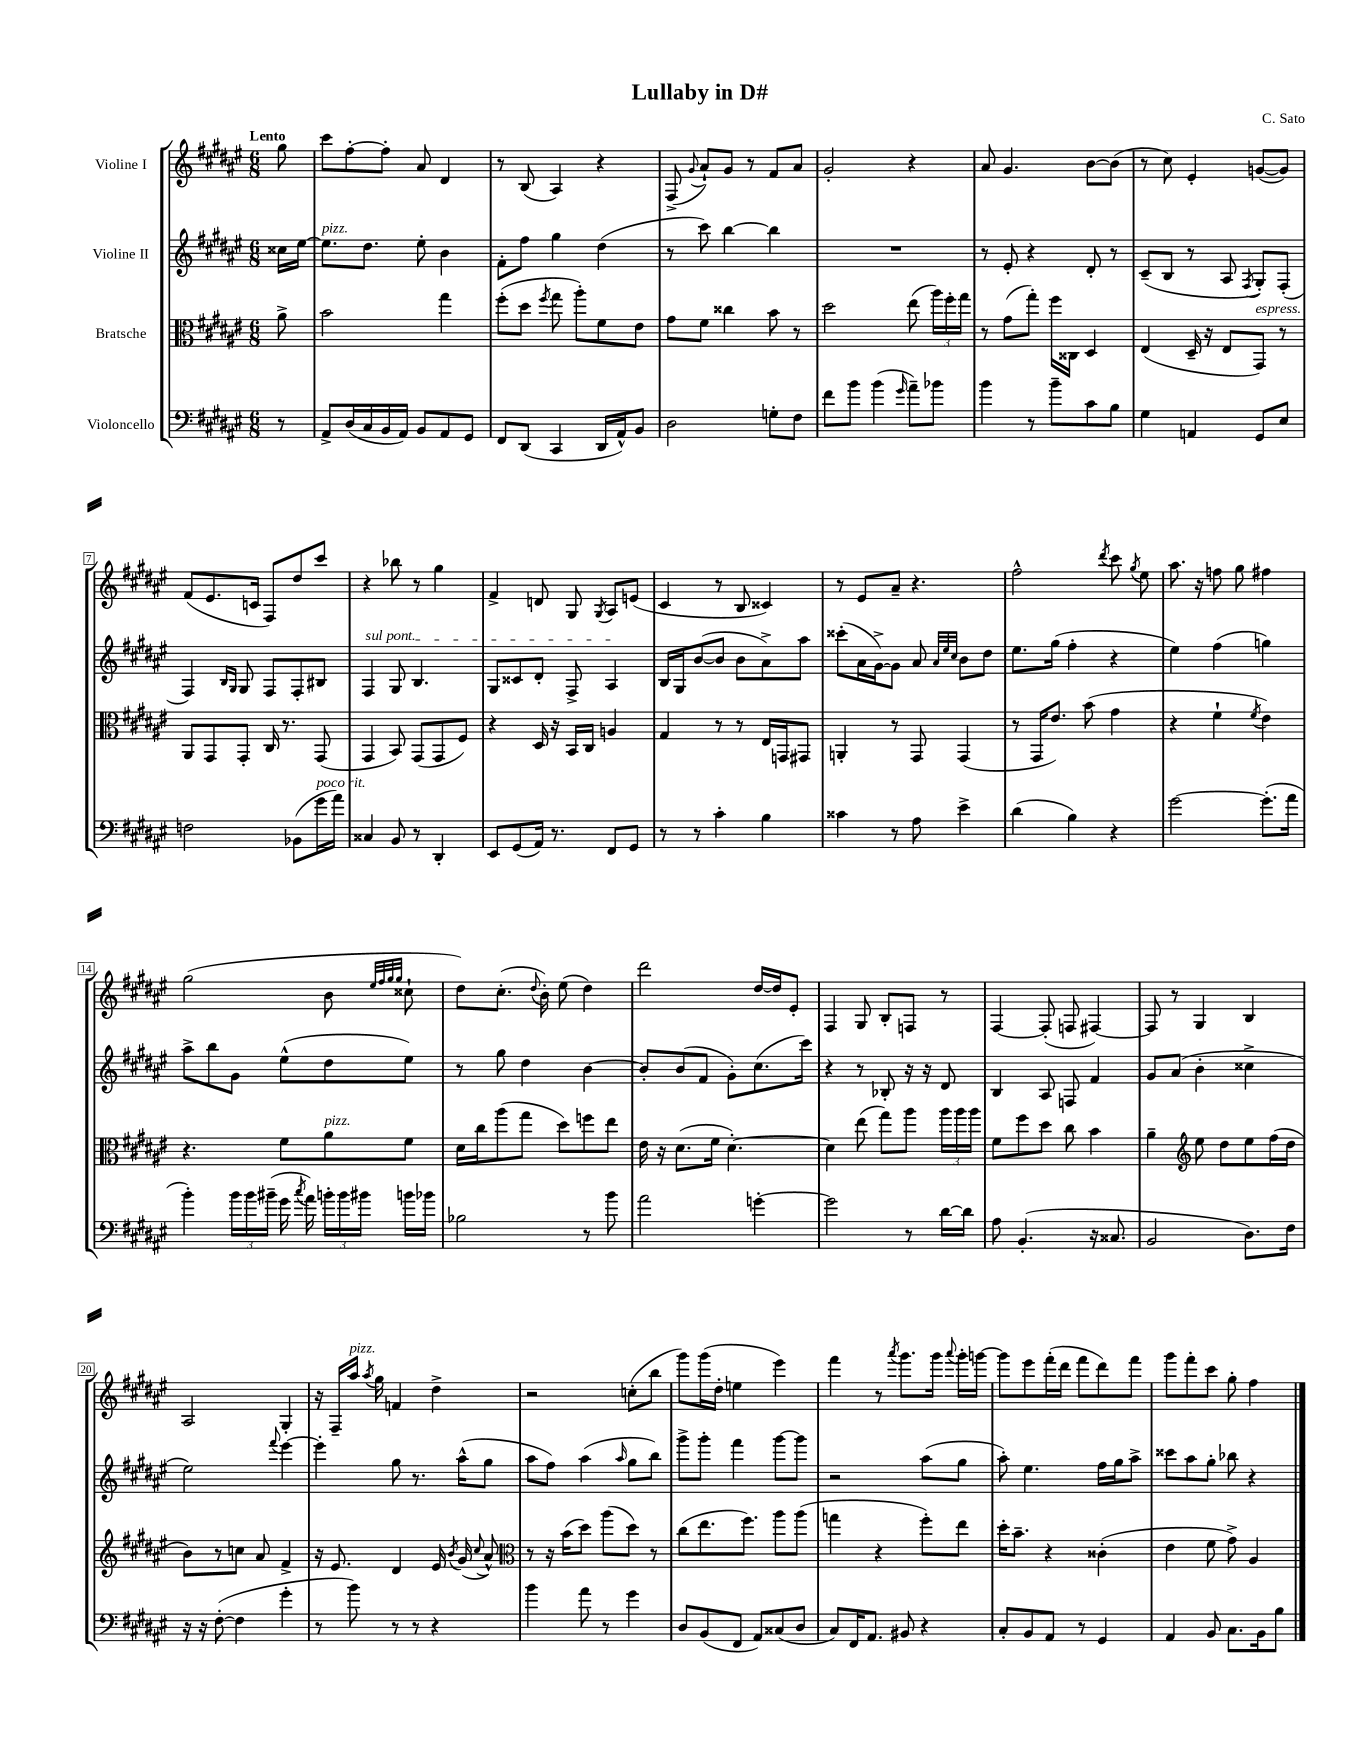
\header { title = "Lullaby in D#" composer = "C. Sato" }
<<
\new StaffGroup <<
\new Staff = "s0" \with { instrumentName = "Violine I" } {
    \clef treble \key fis \major \numericTimeSignature \time 6/8 \partial 8 \tempo "Lento"
    \autoBeamOff gis''8 |
    cis'''8[ fis''8~-. fis''8]-. ais'8 dis'4 |
    r8 b8( ais4) r4 |
    fis8->( \appoggiatura { gis'8 } ais'8[-!) gis'8] r8 fis'8[ ais'8] |
    gis'2-. r4 |
    ais'8 gis'4. b'8[~ b'8]( |
    r8 cis''8) eis'4-. g'8[~( g'8]) |
    fis'8[( eis'8. c'16] fis8[) dis''8 cis'''8] |
    r4 bes''8 r8 gis''4 |
    fis'4-> d'8 gis8 \acciaccatura { gis8 } ais8[ e'8]( |
    cis'4 r8 b8 cisis'4) |
    r8 eis'8[ ais'8]-- r4. |
    fis''2-^ \acciaccatura { dis'''8 } cis'''8 \acciaccatura { gis''8 } eis''8 |
    ais''8. r16 f''8 gis''8 fis''4 |
    gis''2( b'8 \grace { eis''32[ fis''32 gis''32 gis''32] } cisis''8-! |
    dis''8[) cis''8.]-.( \appoggiatura { dis''8 } b'16-.) eis''8( dis''4) |
    dis'''2 dis''16[~ dis''16 eis'8]-. |
    fis4 gis8 b8[-. f8] r8 |
    fis4~ fis8-.( f8 fis4~) |
    fis8 r8 gis4 b4 |
    ais2 gis4-. |
    r16 fis16[-- ais''16]^\markup { \italic "pizz." } \acciaccatura { ais''8 } gis''16 f'4 dis''4-> |
    r2 c''8[-.( b''8] |
    gis'''8[) gis'''16( dis''16]-. e''4 eis'''4) |
    fis'''4 r8 \acciaccatura { ais'''8 } gis'''8.[ gis'''16] \appoggiatura { ais'''8 } gis'''16[-. g'''16]~ |
    g'''8[ eis'''8 fis'''16-.( dis'''16] fis'''8[ dis'''8) fis'''8] |
    gis'''8[ fis'''8-. cis'''8] gis''8-. fis''4 \bar "|." |
}
\new Staff = "s1" \with { instrumentName = "Violine II" } {
    \clef treble \key fis \major \numericTimeSignature \time 6/8 \partial 8
    \autoBeamOff cisis''16[ eis''16]~ |
    eis''8.[^\markup { \italic "pizz." } dis''8.] eis''8-. b'4 |
    fis'8[-. fis''8] gis''4 dis''4( |
    r8 cis'''8) b''4~ b''4 |
    R2. |
    r8 eis'8-. r4 dis'8-. r8 |
    cis'8[--( b8] r8 ais8 \acciaccatura { fis8 } gis8[-.) fis8]-.( |
    fis4) \grace { b16[ gis16] } gis8 fis8[ fis8-. bis8] |
    \once \override TextSpanner.bound-details.left.text = \markup { \italic "sul pont." } fis4\startTextSpan gis8 b4. |
    gis8[ cisis'8 dis'8]-. fis8-> ais4\stopTextSpan |
    b16[ gis16 b'8~( b'8] b'8[ ais'8->) ais''8] |
    cisis'''8[-.( ais'16 gis'16~->) gis'8] ais'8 \grace { ais'32[ eis''32 cis''32] } b'8[ dis''8] |
    eis''8.[ gis''16]( fis''4-. r4 |
    eis''4) fis''4( g''4) |
    ais''8[-> b''8 gis'8] eis''8[-^( dis''8 eis''8]) |
    r8 gis''8 dis''4 b'4~ |
    b'8[-. b'8( fis'8] gis'8[-.) cis''8.( cis'''16]) |
    r4 r8 bes8-. r16 r16 dis'8 |
    b4 ais8 f8 fis'4 |
    gis'8[ ais'8]( b'4-. cisis''4-> |
    eis''2) \appoggiatura { fis'''8 } eis'''4~ |
    eis'''4-. gis''8 r8. ais''16[-^( gis''8] |
    ais''8[ fis''8]) ais''4( \grace { ais''16 } gis''8[ b''8]) |
    gis'''8[-> gis'''8]-. fis'''4 gis'''8[~ gis'''8] |
    r2 ais''8[( gis''8] |
    ais''8-.) eis''4. fis''16[ gis''16 ais''8]-> |
    cisis'''8[ ais''8 gis''8]-. bes''8 r4 \bar "|." |
}
\new Staff = "s2" \with { instrumentName = "Bratsche" } {
    \clef alto \key fis \major \numericTimeSignature \time 6/8 \partial 8
    \autoBeamOff ais'8-> |
    b'2 gis''4 |
    fis''8[-.( dis''8] \acciaccatura { fis''8 } gis''8 ais''8[-.) fis'8 eis'8] |
    gis'8[ fis'8] cisis''4 b'8 r8 |
    dis''2 eis''8( \tuplet 3/2 { ais''16[) fis''16-. gis''16] } |
    r8 gis'8[( gis''8]-.) fis''16[ cisis16] dis4 |
    eis4( dis16-- r16 eis8[ gis,8]^\markup { \italic "espress." }) r8 |
    ais,8[ gis,8 gis,8]-. cis16 r8. gis,8( |
    gis,4 b,8) gis,8[( gis,8 fis8]) |
    r4 dis16 r16 b,16[ cis16] a4 |
    gis4 r8 r8 eis16[ g,16 gis,8] |
    a,4-. r8 gis,8 gis,4( |
    r8 gis,16[ eis'8.]) b'8( gis'4 |
    r4 fis'4-! \acciaccatura { fis'8 } eis'4) |
    r4. fis'8[ ais'8^\markup { \italic "pizz." } fis'8] |
    dis'16[ cis''16 ais''8( gis''8] dis''8[) f''8 eis''8] |
    eis'16 r16 dis'8.[( fis'16] dis'4.~-.) |
    dis'4 eis''8( gis''8[) ais''8] \tuplet 3/2 { ais''16[ ais''16 ais''16] } |
    fis'8[ fis''8 dis''8] cis''8 b'4 |
    ais'4-- \clef treble eis''8 dis''8[ eis''8 fis''16( dis''16] |
    b'8[) r8 c''8] ais'8 fis'4-> |
    r16 eis'8. dis'4 eis'16 \acciaccatura { b'8 } gis'16( \appoggiatura { cis''8 } ais'8-^) |
    \clef alto r8 r16 b'16[( dis''8]) ais''8[( dis''8]) r8 |
    cis''8[( eis''8. fis''8.]) ais''8[ ais''8]( |
    g''4 r4 fis''8[-.) eis''8] |
    dis''16[-. b'8.]-- r4 cisis'4-.( |
    eis'4 fis'8 gis'8->) ais4 \bar "|." |
}
\new Staff = "s3" \with { instrumentName = "Violoncello" } {
    \clef bass \key fis \major \numericTimeSignature \time 6/8 \partial 8
    \autoBeamOff r8 |
    ais,8[-> dis16( cis16 b,16 ais,16]) b,8[ ais,8 gis,8] |
    fis,8[ dis,8]( cis,4 dis,16[ ais,16-^) b,8] |
    dis2 g8[-. fis8] |
    fis'8[ b'8] b'4( \grace { gis'16 } ais'8[--) bes'8] |
    b'4 r8 b'8[-- cis'8 b8] |
    gis4 a,4 gis,8[ eis8] |
    f2 bes,8[( gis'16^\markup { \italic "poco rit." } ais'16]) |
    cisis4 b,8 r8 dis,4-. |
    eis,8[ gis,8( ais,16]) r8. fis,8[ gis,8] |
    r8 r8 cis'4-. b4 |
    cisis'4 r8 ais8 eis'4-> |
    dis'4( b4) r4 |
    gis'2~ gis'8.[-.( ais'16] |
    b'4-.) \tuplet 3/2 { b'16[ b'16 bis'16]--( } gis'16 \acciaccatura { cis''8 } ais'16) \tuplet 3/2 { b'16[-. b'16 bis'16] } b'16[ bes'16] |
    bes2 r8 b'8 |
    ais'2 g'4~-. |
    g'2 r8 dis'16[~ dis'16] |
    ais8 b,4.-.( r16 cisis8. |
    b,2 dis8.[) fis16] |
    r16 r16 fis8~-.( fis4 gis'4-. |
    r8 b'8) r8 r8 r4 |
    b'4 ais'8 r8 gis'4 |
    dis8[ b,8( fis,8] ais,8[) cisis8( dis8] |
    cis8[) fis,16 ais,8.] bis,8 r4 |
    cis8[-. b,8 ais,8] r8 gis,4 |
    ais,4 b,8 cis8.[ b,16 b8] \bar "|." |
}
>>
>>
\layout { \context { \Score \override BarNumber.stencil = #(make-stencil-boxer 0.1 0.3 ly:text-interface::print) } }
